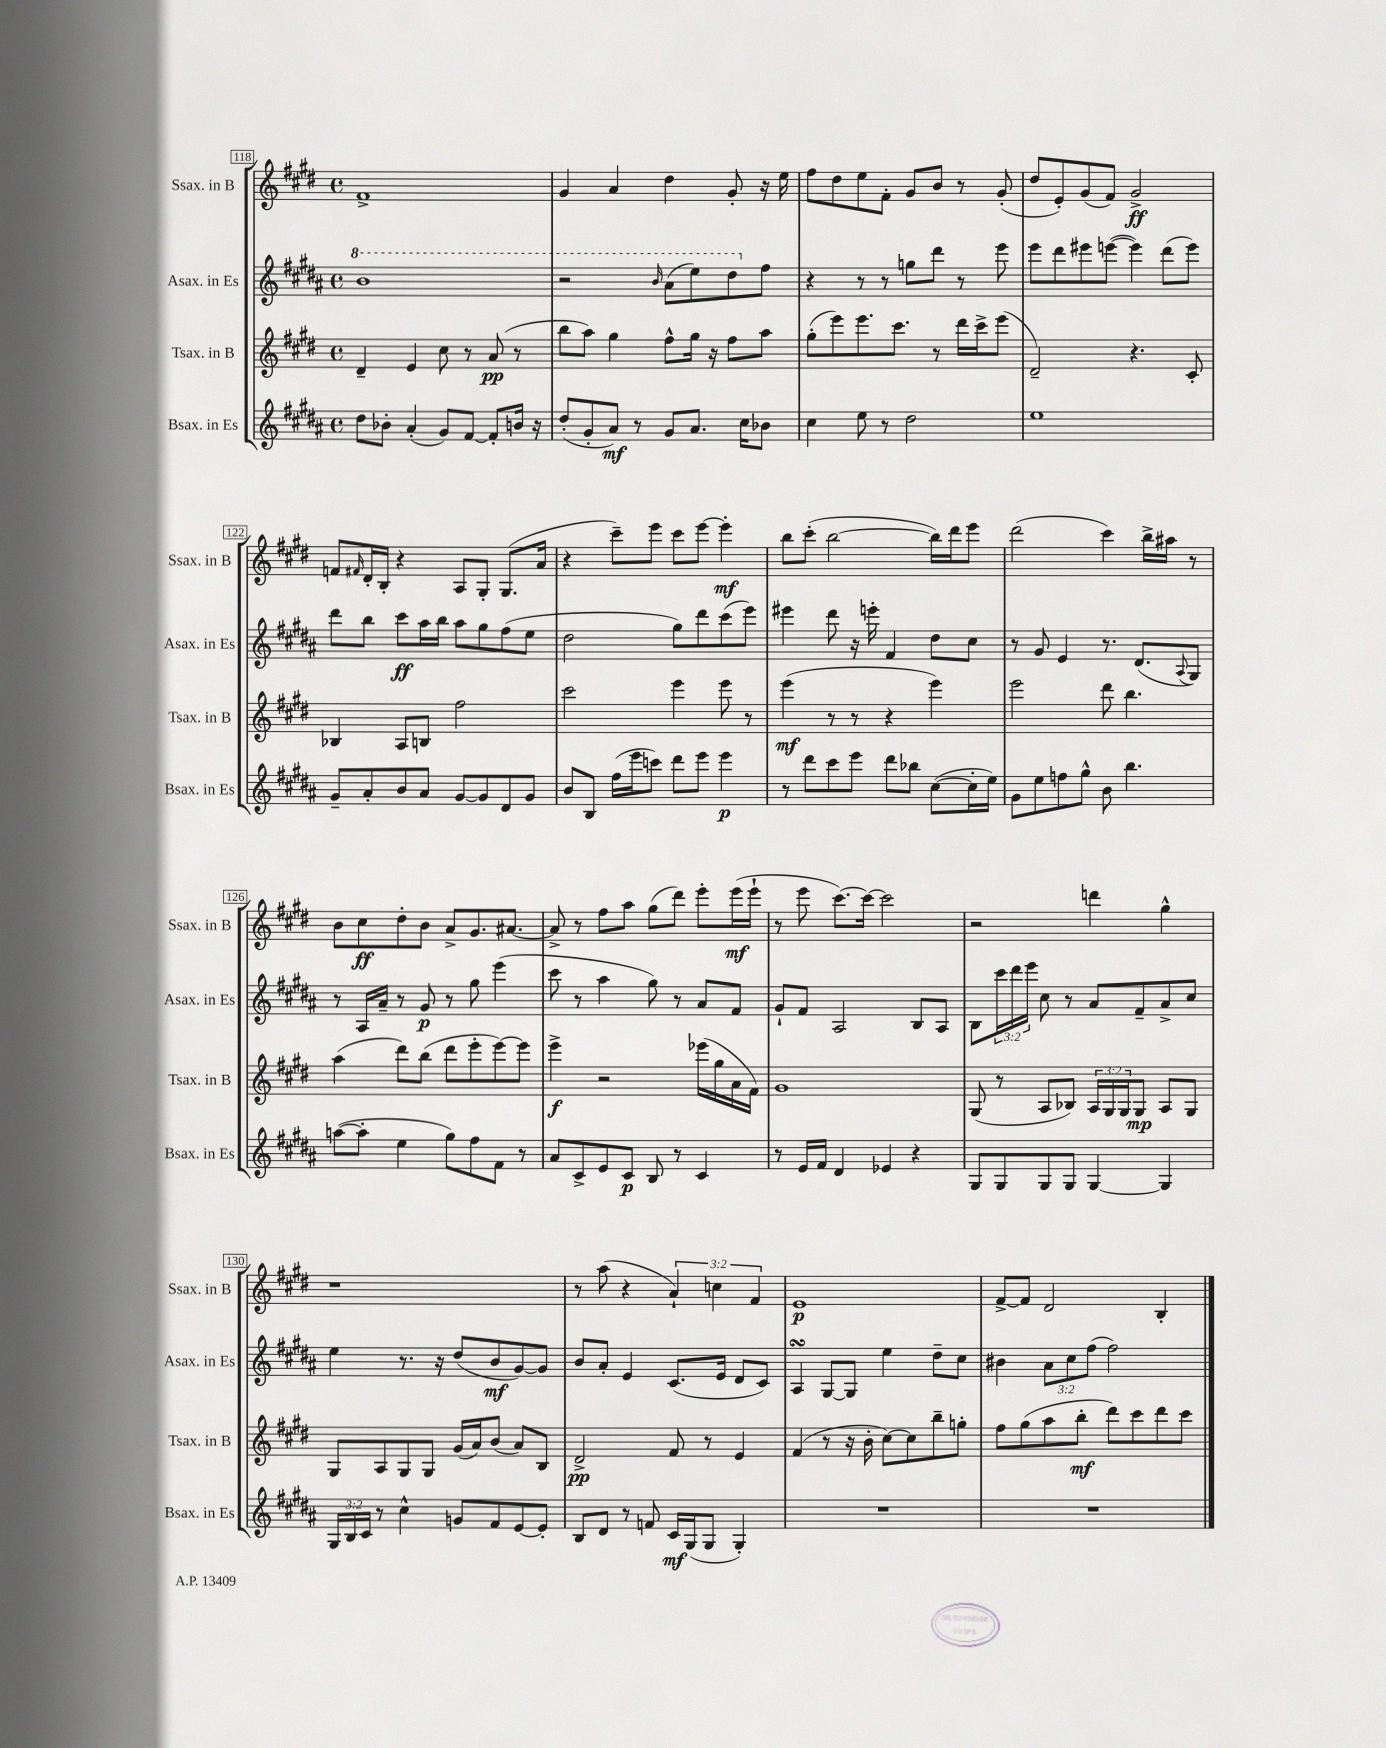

**kern	**dynam	**kern	**dynam	**kern	**dynam	**kern	**dynam
*part4	*part4	*part3	*part3	*part2	*part2	*part1	*part1
*staff4	*staff4	*staff3	*staff3	*staff2	*staff2	*staff1	*staff1
*I"Bsax. in Es	*	*I"Tsax. in B	*	*I"Asax. in Es	*	*I"Ssax. in B	*
*I'Bsax. in Es	*	*I'Tsax. in B	*	*I'Asax. in Es	*	*I'Ssax. in B	*
*clefG2	*	*clefG2	*	*clefG2	*	*clefG2	*
*k[f#c#g#d#a#]	*	*k[f#c#g#d#]	*	*k[f#c#g#d#a#]	*	*k[f#c#g#d#]	*
*M4/4	*	*M4/4	*	*M4/4	*	*M4/4	*
*met(c)	*	*met(c)	*	*met(c)	*	*met(c)	*
*	*	*	*	*8va	*	*	*
=118	=118	=118	=118	=118	=118	=118	=118
8dd#\L	.	4d#~/	.	1bb	.	1f#^	.
8b-X'\J	.	.	.	.	.	.	.
(4a#'/	.	4e/	.	.	.	.	.
8g#/L)	.	8cc#\	.	.	.	.	.
[8f#/J	.	8r	.	.	.	.	.
8f#'/L]	.	(8a/	pp	.	.	.	.
16bn/Jk	.	8r	.	.	.	.	.
16r	.	.	.	.	.	.	.
=119	=119	=119	=119	=119	=119	=119	=119
(8dd#'/L	.	8bb\L	.	2r	.	4g#/	.
8g#'/	.	8aa\J)	.	.	.	.	.
8a#/J)	mf	4gg#\	.	.	.	4a/	.
8r	.	.	.	.	.	.	.
.	.	.	.	16qqbb/	.	.	.
8g#/L	.	8ff#^^\L	.	(8aa#\L	.	4dd#\	.
8.a#/J	.	16gg#\Jk	.	8eee\)	.	.	.
.	.	16r	.	.	.	.	.
.	.	8ff#\L	.	8ddd#\	.	8g#'/	.
16cc#\KL	.	.	.	.	.	.	.
*	*	*	*	*X8va	*	*	*
8b-X\J	.	8aa\J	.	8ff#\J	.	16r	.
.	.	.	.	.	.	16ee\	.
=120	=120	=120	=120	=120	=120	=120	=120
4cc#\	.	(8gg#'\L	.	4r	.	8ff#\L	.
.	.	8eee\)	.	.	.	8dd#\	.
8ee\	.	8.eee\	.	8r	.	8ee\	.
8r	.	.	.	8r	.	8f#'\J	.
.	.	8.ccc#\J	.	.	.	.	.
2dd#\	.	.	.	8ggn\L	.	8g#/L	.
.	.	8r	.	8ddd#\J	.	8b/J	.
.	.	16ddd#\LL	.	8r	.	8r	.
.	.	16ccc#^\J	.	.	.	.	.
.	.	(8eee\J	.	8eee\	.	(8g#'/	.
=121	=121	=121	=121	=121	=121	=121	=121
1ee	.	2d#~/)	.	8eee\L	.	8dd#/L	.
.	.	.	.	8ddd#\	.	8e'/)	.
.	.	.	.	8eee#X\	.	(8g#/	.
.	.	.	.	([8eeen\J	.	8f#/J)	.
.	.	4.r	.	4eee\])	.	2g#^/	ff
.	.	.	.	(8ddd#\L	.	.	.
.	.	8c#'/	.	8eee\J)	.	.	.
!!LO:LB:g=z
=122	=122	=122	=122	=122	=122	=122	=122
8g#~/L	.	4B-X/	.	8ddd#\L	.	8fn/L	.
.	.	.	.	.	.	16qqf#X/	.
8a#'/	.	.	.	8bb\J	.	16d#'/L	.
.	.	.	.	.	.	16B'/JJ	.
8b/	.	8A/L	.	8ccc#\L	ff	4r	.
8a#/J	.	8Bn/J	.	16aa#\L	.	.	.
.	.	.	.	16bb\JJ	.	.	.
[8g#/L	.	2ff#\	.	8aa#\L	.	8A/L	.
8g#/]	.	.	.	8gg#\	.	8G#'/J	.
8d#/	.	.	.	(8ff#\	.	(8.G#/L	.
8g#/J	.	.	.	8ee\J	.	.	.
.	.	.	.	.	.	16a/Jk	.
=123	=123	=123	=123	=123	=123	=123	=123
8b/L	.	2ccc#\	.	2dd#\	.	4r	.
8B/J	.	.	.	.	.	.	.
(16ff#\LL	.	.	.	.	.	8ccc#~\L)	.
16eee\J	.	.	.	.	.	.	.
8cccn\J)	.	.	.	.	.	8eee\J	.
8ddd#\L	.	4eee\	.	8gg#\L)	.	8ccc#\L	.
8eee\J	.	.	.	8ddd#\	.	[8eee\J	.
4eee\	p	8eee\	.	(8ccc#\	.	4eee'\]	mf
.	.	8r	.	8eee\J)	.	.	.
=124	=124	=124	=124	=124	=124	=124	=124
8r	.	(4eee\	mf	4eee#X\	.	8bb\L	.
8ddd#\L	.	.	.	.	.	(8ccc#'\J	.
8ccc#\	.	8r	.	8ddd#\	.	[2bb\	.
8eee\J	.	8r	.	16r	.	.	.
.	.	.	.	16eeen'\	.	.	.
8ddd#\L	.	4r	.	4f#/	.	.	.
8bb-X\J	.	.	.	.	.	.	.
([8cc#\L	.	4eee\)	.	8dd#\L	.	16bb\LL])	.
.	.	.	.	.	.	16ddd#\J	.
16cc#'\L]	.	.	.	8cc#\J	.	8eee\J	.
16ee\JJ)	.	.	.	.	.	.	.
=125	=125	=125	=125	=125	=125	=125	=125
8g#\L	.	2eee\	.	8r	.	(2ddd#\	.
8ee\	.	.	.	8g#/	.	.	.
8ffn\	.	.	.	4e/	.	.	.
8gg#^^\J	.	.	.	.	.	.	.
8b\	.	8ddd#\	.	8.r	.	4ccc#\)	.
4.bb\	.	4.bb\	.	.	.	.	.
.	.	.	.	(8.d#/L	.	.	.
.	.	.	.	.	.	16bb^\LL	.
.	.	.	.	.	.	16aa#X\JJ	.
.	.	.	.	8qqA#/	.	.	.
.	.	.	.	8G#/J)	.	8r	.
!!LO:LB:g=z
=126	=126	=126	=126	=126	=126	=126	=126
([8aan\L	.	(4aa\	.	8r	.	8b\L	.
8aa'\J]	.	.	.	16A#/LL	.	8cc#\	ff
.	.	.	.	16a#~/JJ	.	.	.
4ee\	.	8ddd#\L)	.	8r	.	8dd#'\	.
.	.	(8bb\J	.	8g#/	p	8b\J	.
8gg#\L)	.	8ddd#\L	.	8r	.	8a^/L	.
8ff#\	.	8eee'\	.	8gg#\	.	8.g#/	.
8f#\J	.	[8eee\)	.	(4eee\	.	.	.
.	.	.	.	.	.	[8.a#X/J	.
8r	.	8eee\J]	.	.	.	.	.
=127	=127	=127	=127	=127	=127	=127	=127
8a#/L	.	4eee^\	f	8ccc#\	.	8a#^/]	.
8c#^/	.	.	.	8r	.	8r	.
8e/	.	2r	.	4aa#\	.	8ff#\L	.
8c#/J	p	.	.	.	.	8aa\J	.
8B/	.	.	.	8gg#\)	.	(8gg#\L	.
8r	.	.	.	8r	.	8ddd#\J)	.
4c#/	.	(16eee-X\LL	.	8a#/L	.	8eee'\L	.
.	.	16gg#\	.	.	.	.	.
.	.	16a\	.	8f#/J	.	(16eee\L	mf
.	.	16f#\JJ)	.	.	.	16eee`\JJ	.
=128	=128	=128	=128	=128	=128	=128	=128
8r	.	1g#	.	8g#`/L	.	8r	.
16e/LL	.	.	.	8f#/J	.	8eee\	.
16f#/JJ	.	.	.	.	.	.	.
4d#/	.	.	.	2A#/	.	[8.ccc#\L)	.
.	.	.	.	.	.	16ccc#\Jk_	.
4e-X/	.	.	.	.	.	2ccc#\]	.
4r	.	.	.	8B/L	.	.	.
.	.	.	.	8A#/J	.	.	.
=129	=129	=129	=129	=129	=129	=129	=129
8G#/L	.	(8G#/	.	8B\L	.	2r	.
8G#/	.	8r	.	24ccc#\L	.	.	.
.	.	.	.	24ddd#\	.	.	.
.	.	.	.	24eee\JJ	.	.	.
8G#/	.	8A/L	.	8cc#\	.	.	.
8G#/J	.	8B-X/J)	.	8r	.	.	.
[4G#/	.	24A/LL	.	8a#/L	.	4dddn\	.
.	.	24G#/	.	.	.	.	.
.	.	24G#/J	.	.	.	.	.
.	.	8G#/J	mp	8f#~/	.	.	.
4G#/]	.	8A/L	.	8a#^/	.	4gg#^^\	.
.	.	8G#/J	.	8cc#/J	.	.	.
!!LO:LB:g=z
=130	=130	=130	=130	=130	=130	=130	=130
24G#/LL	.	8G#/L	.	4ee\	.	1r	.
24B/	.	.	.	.	.	.	.
24c#/JJ	.	.	.	.	.	.	.
8r	.	8A/	.	.	.	.	.
4cc#^^\	.	8G#/	.	8.r	.	.	.
.	.	8G#/J	.	.	.	.	.
.	.	.	.	16r	.	.	.
8gn/L	.	(16g#/LL	.	(8dd#/L	.	.	.
.	.	16a/J)	.	.	.	.	.
8f#/	.	(8b/J	.	8b/	mf	.	.
[8e/	.	8a/L)	.	[8g#/)	.	.	.
8e'/J]	.	8B/J	.	8g#/J]	.	.	.
=131	=131	=131	=131	=131	=131	=131	=131
8B/L	.	2d#^/	pp	8b/L	.	8r	.
8d#/J	.	.	.	8a#'/J	.	(8aa\	.
8r	.	.	.	4e/	.	4r	.
8fn/	.	.	.	.	.	.	.
16c#/LL	mf	8f#/	.	(8.c#/L	.	6a`/)	.
(16G#/J	.	.	.	.	.	.	.
8G#/J	.	8r	.	.	.	.	.
.	.	.	.	.	.	6ccn\	.
.	.	.	.	16e/Jk	.	.	.
4G#'/)	.	4e/	.	8d#/L	.	.	.
.	.	.	.	.	.	6f#/	.
.	.	.	.	8c#/J)	.	.	.
=132	=132	=132	=132	=132	=132	=132	=132
1r	.	(4f#/	.	4A#sSsS/	.	1e	p
.	.	8r	.	[8G#/L	.	.	.
.	.	16r	.	8G#/J]	.	.	.
.	.	16b'\	.	.	.	.	.
.	.	[8cc#\L)	.	4ee\	.	.	.
.	.	8cc#\]	.	.	.	.	.
.	.	8bb~\	.	8dd#~\L	.	.	.
.	.	8ggn'\J	.	8cc#\J	.	.	.
=133	=133	=133	=133	=133	=133	=133	=133
1r	.	8ff#\L	.	4b#X\	.	[8f#^/L	.
.	.	(8gg#\	.	.	.	8f#/J]	.
.	.	8aa\	.	12a#\L	.	2d#/	.
.	.	.	.	12cc#\	.	.	.
.	.	8bb'\J	mf	.	.	.	.
.	.	.	.	(12ff#\J	.	.	.
.	.	8ddd#\L)	.	2ff#\)	.	.	.
.	.	8ccc#\	.	.	.	.	.
.	.	8ddd#\	.	.	.	4B'/	.
.	.	8ccc#\J	.	.	.	.	.
==	==	==	==	==	==	==	==
*-	*-	*-	*-	*-	*-	*-	*-
